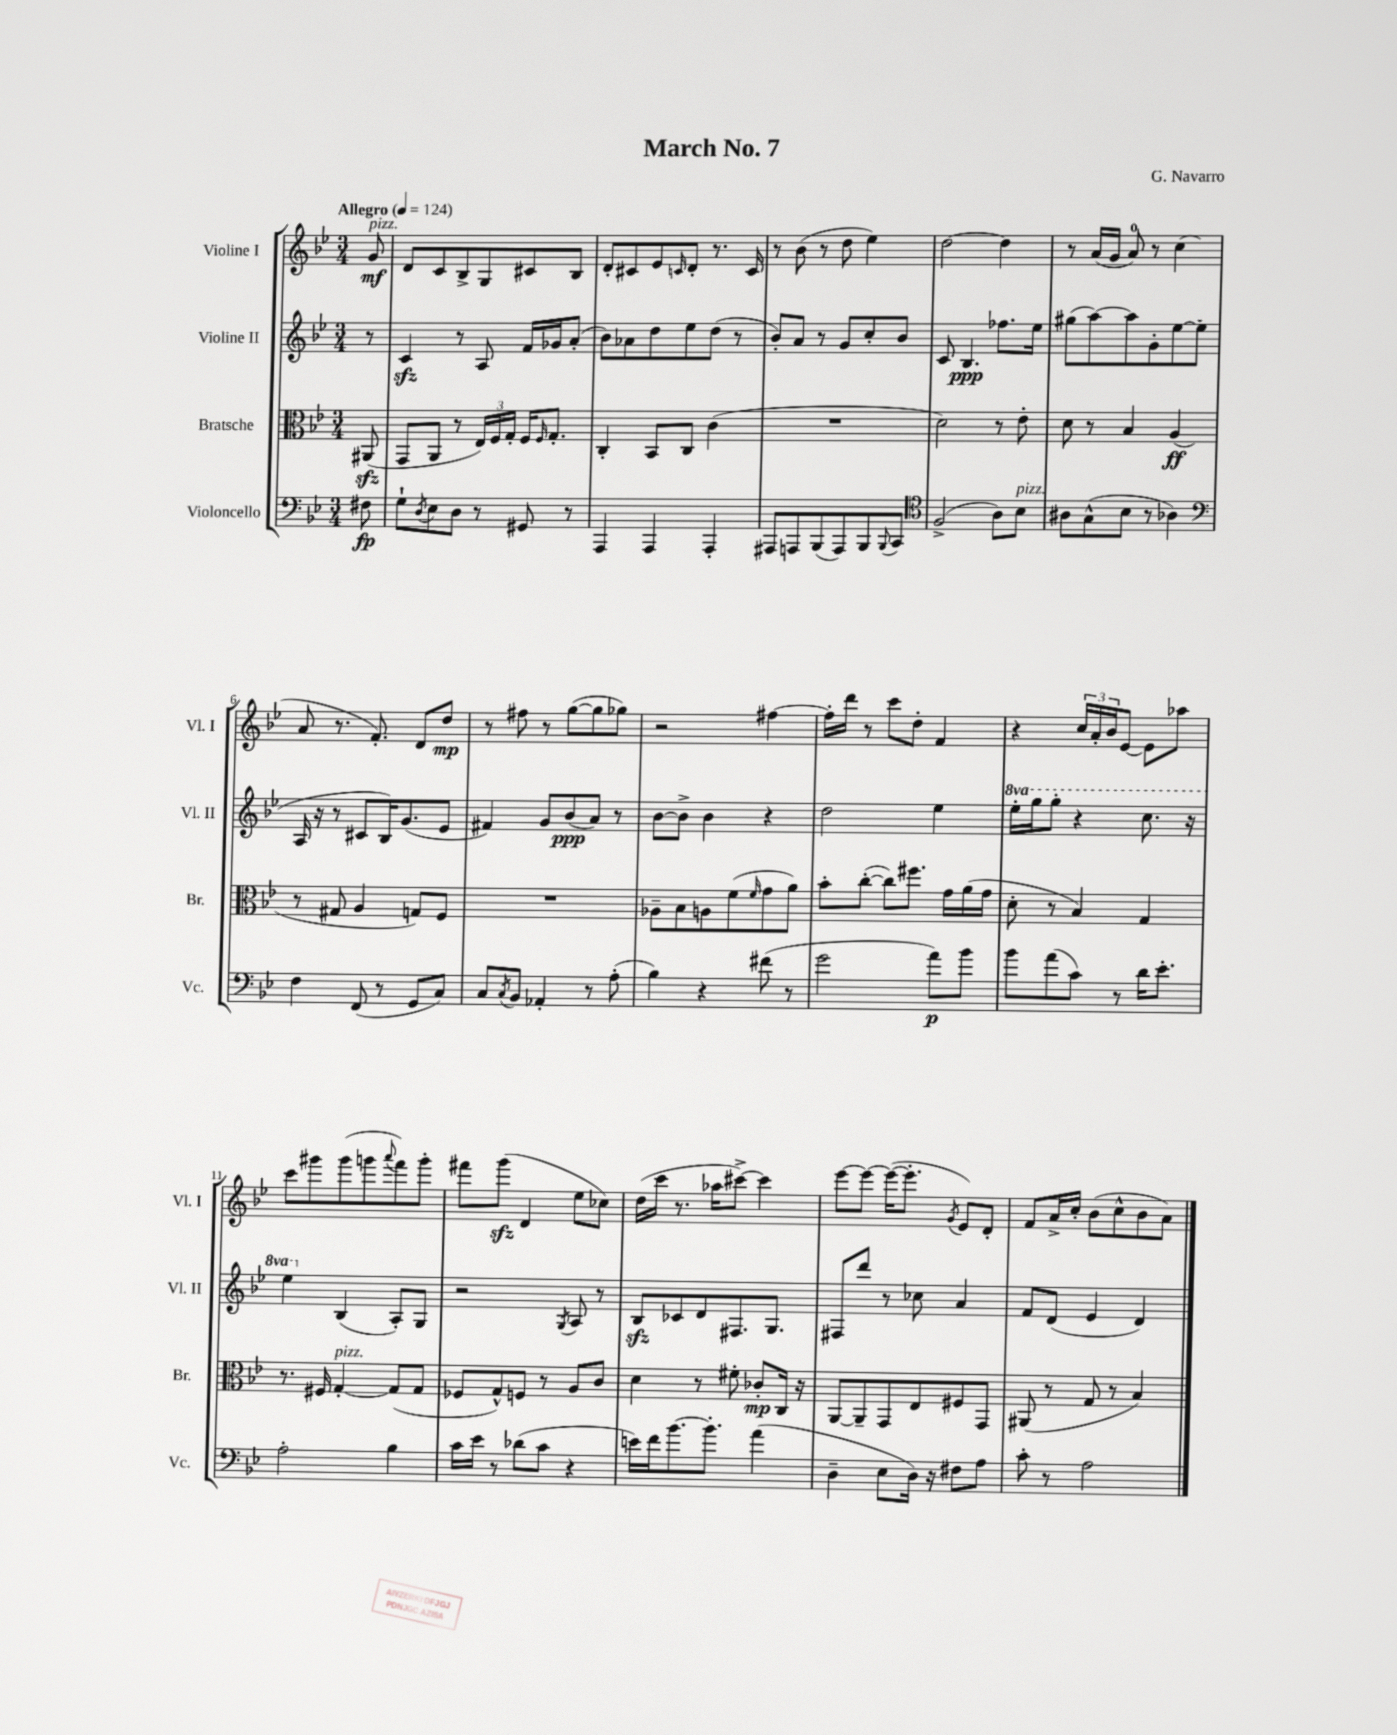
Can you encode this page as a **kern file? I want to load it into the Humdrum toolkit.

**kern	**dynam	**kern	**dynam	**kern	**dynam	**kern	**dynam
*part4	*part4	*part3	*part3	*part2	*part2	*part1	*part1
*staff4	*staff4	*staff3	*staff3	*staff2	*staff2	*staff1	*staff1
*I"Violoncello	*	*I"Bratsche	*	*I"Violine II	*	*I"Violine I	*
*I'Vc.	*	*I'Br.	*	*I'Vl. II	*	*I'Vl. I	*
*clefF4	*	*clefC3	*	*clefG2	*	*clefG2	*
*k[b-e-]	*	*k[b-e-]	*	*k[b-e-]	*	*k[b-e-]	*
*M3/4	*	*M3/4	*	*M3/4	*	*M3/4	*
*MM124	*	*MM124	*	*MM124	*	*MM124	*
=	=	=	=	=	=	=	=
!	!	!	!	!	!	!LO:TX:a:B:t=Allegro	!
!	!	!	!	!	!	!LO:TX:a:i:t=pizz.	!
8F#X\	fp	(8AA#Xzz/	.	8r	.	8g/	mf
=1	=1	=1	=1	=1	=1	=1	=1
8G`\L	.	8GG/L	.	4czz/	.	8d/L	.
8qD/	.	.	.	.	.	.	.
8E-\	.	8AA/J	.	.	.	8c/	.
8D\J	.	8r	.	8r	.	8B-^/	.
8r	.	24E-/LL)	.	8A/	.	8G/	.
.	.	24F/	.	.	.	.	.
.	.	24G'/JJ	.	.	.	.	.
8GG#X/	.	16F/KL	.	16f/LL	.	8c#X/	.
.	.	16qqF/	.	.	.	.	.
.	.	8.G'/J	.	16g-X/J	.	.	.
8r	.	.	.	(8a'/J	.	8B-/J	.
=2	=2	=2	=2	=2	=2	=2	=2
4AAA/	.	4C'/	.	8b-\L)	.	8d'/L	.
.	.	.	.	8a-X\	.	8c#X/	.
4AAA/	.	8BB-/L	.	8dd\	.	8e-/	.
.	.	.	.	.	.	16qqcn/	.
.	.	8C/J	.	8ee-\	.	8d'/J	.
4AAA'/	.	(4c\	.	(8dd\J	.	8.r	.
.	.	.	.	8r	.	.	.
.	.	.	.	.	.	16c/	.
=3	=3	=3	=3	=3	=3	=3	=3
8AAA#X/L	.	2.r	.	8b-'/L)	.	8r	.
8AAAn/	.	.	.	8a/J	.	(8b-\	.
(8BBB-/	.	.	.	8r	.	8r	.
8AAA/)	.	.	.	8g/L	.	8dd\	.
8BBB-/	.	.	.	8cc'/	.	4ee-\)	.
8qqBBB-/	.	.	.	.	.	.	.
8CC/J	.	.	.	8b-/J	.	.	.
=4	=4	=4	=4	=4	=4	=4	=4
*clefC4	*	*	*	*	*	*	*
(2F^/	.	2d\)	.	8c/	.	[2dd\	.
.	.	.	.	4.B-/	ppp	.	.
8A\L)	.	8r	.	8.ff-X\L	.	4dd\]	.
!LO:TX:a:i:t=pizz.	!	!	!	!	!	!	!
8B-\J	.	8e-'\	.	.	.	.	.
.	.	.	.	16ee-\Jk	.	.	.
=5	=5	=5	=5	=5	=5	=5	=5
8A#X\L	.	8d\	.	(8gg#X\L	.	8r	.
(8G^^\	.	8r	.	[8aa\)	.	(16a/LL	.
.	.	.	.	.	.	16g/JJ	.
8B-\J	.	4B-/	.	8aa\]	.	8a/)	.
8r	.	.	.	8g'\	.	8r	.
4A-X\)	.	(4A/	ff	[8ee-\	.	(4cc\	.
.	.	.	.	(8ee-\J]	.	.	.
!!LO:LB:g=z
=6	=6	=6	=6	=6	=6	=6	=6
*clefF4	*	*	*	*	*	*	*
4F\	.	8r	.	16A/	.	8a/	.
.	.	.	.	16r	.	.	.
.	.	8G#X/	.	8r	.	8.r	.
(8FF/	.	4A/	.	8c#X/L	.	.	.
.	.	.	.	.	.	8.f'/)	.
8r	.	.	.	16B-/K)	.	.	.
.	.	.	.	(8.g/	.	.	.
8GG/L	.	8Gn/L)	.	.	.	8d/L	.
8C/J)	.	8F/J	.	8e-/J	.	8dd/J	mp
=7	=7	=7	=7	=7	=7	=7	=7
8C/L	.	2.r	.	4f#X/)	.	8r	.
8qC/	.	.	.	.	.	.	.
8BB-/J	.	.	.	.	.	8ff#X\	.
4AA-X'/	.	.	.	8g/L	.	8r	.
.	.	.	.	(8b-/	ppp	([8gg\L	.
8r	.	.	.	8a/J)	.	8gg\]	.
(8A'\	.	.	.	8r	.	8gg-X\J)	.
=8	=8	=8	=8	=8	=8	=8	=8
4B-\)	.	8A-X~\L	.	[8b-\L	.	2r	.
.	.	8B-\	.	8b-^\J]	.	.	.
4r	.	8An\	.	4b-\	.	.	.
.	.	(8f\	.	.	.	.	.
.	.	16qqf/	.	.	.	.	.
(8f#X\	.	8g\	.	4r	.	[4ff#X\	.
8r	.	8a\J)	.	.	.	.	.
=9	=9	=9	=9	=9	=9	=9	=9
2g\	.	8b-'\L	.	2dd\	.	16ff#'\LL]	.
.	.	.	.	.	.	16ddd\JJ	.
.	.	([8cc'\J	.	.	.	8r	.
.	.	8cc\L])	.	.	.	8ccc\L	.
.	.	8.ff#X\J	.	.	.	8dd'\J	.
8a\L)	p	.	.	4ee-\	.	4f/	.
.	.	16g\LL	.	.	.	.	.
8b-\J	.	(16a\	.	.	.	.	.
.	.	16g\JJ	.	.	.	.	.
=10	=10	=10	=10	=10	=10	=10	=10
*	*	*	*	*8va	*	*	*
8b-\L	.	8d'\	.	16eee-'\LL	.	4r	.
.	.	.	.	16ggg\J	.	.	.
(8a\	.	8r	.	8ggg'\J	.	.	.
8c\J)	.	4B-/)	.	4r	.	24cc/LL	.
.	.	.	.	.	.	24a'/	.
.	.	.	.	.	.	24b-/J	.
8r	.	.	.	.	.	[8e-/J	.
16d\KL	.	4G/	.	8.ccc\	.	8e-\L]	.
8.e-'\J	.	.	.	.	.	.	.
.	.	.	.	.	.	8aa-X\J	.
.	.	.	.	16r	.	.	.
!!LO:LB:g=z
=11	=11	=11	=11	=11	=11	=11	=11
2A'\	.	8.r	.	4eee-\	.	8ccc\L	.
.	.	.	.	.	.	8ggg#X\	.
.	.	16F#X/	.	.	.	.	.
*	*	*	*	*X8va	*	*	*
!	!	!LO:TX:a:i:t=pizz.	!	!	!	!	!
.	.	[4G'/	.	(4B-/	.	(8ggg#\	.
.	.	.	.	.	.	8gggn\	.
.	.	.	.	.	.	8qqaaa/	.
4B-\	.	(8G/L]	.	8A'/L)	.	8fff\)	.
.	.	8G/J	.	8G/J	.	8ggg'\J	.
=12	=12	=12	=12	=12	=12	=12	=12
16c\LL	.	8F-X/L	.	2r	.	8fff#X\L	.
16e-\JJ	.	.	.	.	.	.	.
8r	.	8G^^/)	.	.	.	(8gggzz\J	.
(8d-X\L	.	8Fn/J	.	.	.	4d/	.
8c\J	.	8r	.	.	.	.	.
.	.	.	.	8qG/	.	.	.
4r	.	8A/L	.	8A/	.	8ee-\L	.
.	.	8c/J	.	8r	.	8cc-X\J)	.
=13	=13	=13	=13	=13	=13	=13	=13
16en\LL)	.	4d\	.	8B-zz/L	.	(16dd\LL	.
16f\J	.	.	.	.	.	16ccc\JJ	.
[8.b-\	.	.	.	8c-X/	.	8.r	.
.	.	8r	.	8d/	.	.	.
8.b-'\J]	.	.	.	.	.	16aa-X\KL	.
.	.	8f#X'\	.	8.F#X/	.	[8ccc#X^\J)	.
(4a\	.	8c-X'/L	mp	.	.	4ccc#\]	.
.	.	.	.	8.G/J	.	.	.
.	.	16C/Jk	.	.	.	.	.
.	.	16r	.	.	.	.	.
=14	=14	=14	=14	=14	=14	=14	=14
4D~\	.	[8AA/L	.	8F#X/L	.	[8eee-\L	.
.	.	8AA~/]	.	8ddd/J	.	8eee-\J_	.
8E-\L	.	8GG/	.	8r	.	(16eee-\KL_	.
.	.	.	.	.	.	8.eee-'\J]	.
16D\Jk)	.	8E-/	.	8cc-X\	.	.	.
16r	.	.	.	.	.	.	.
.	.	.	.	.	.	8qg/	.
8F#X\L	.	8F#X/	.	4a/	.	8e-/L)	.
8A\J	.	8GG/J	.	.	.	8d'/J	.
=15	=15	=15	=15	=15	=15	=15	=15
8c'\	.	(8AA#X/	.	8f/L	.	8f/L	.
8r	.	8r	.	(8d/J	.	16a^/L	.
.	.	.	.	.	.	16cc'/JJ	.
2A\	.	8G/	.	4e-/	.	(8b-\L	.
.	.	8r	.	.	.	8cc^^\	.
.	.	4B-/)	.	4d/)	.	8b-\	.
.	.	.	.	.	.	8a\J)	.
==	==	==	==	==	==	==	==
*-	*-	*-	*-	*-	*-	*-	*-
